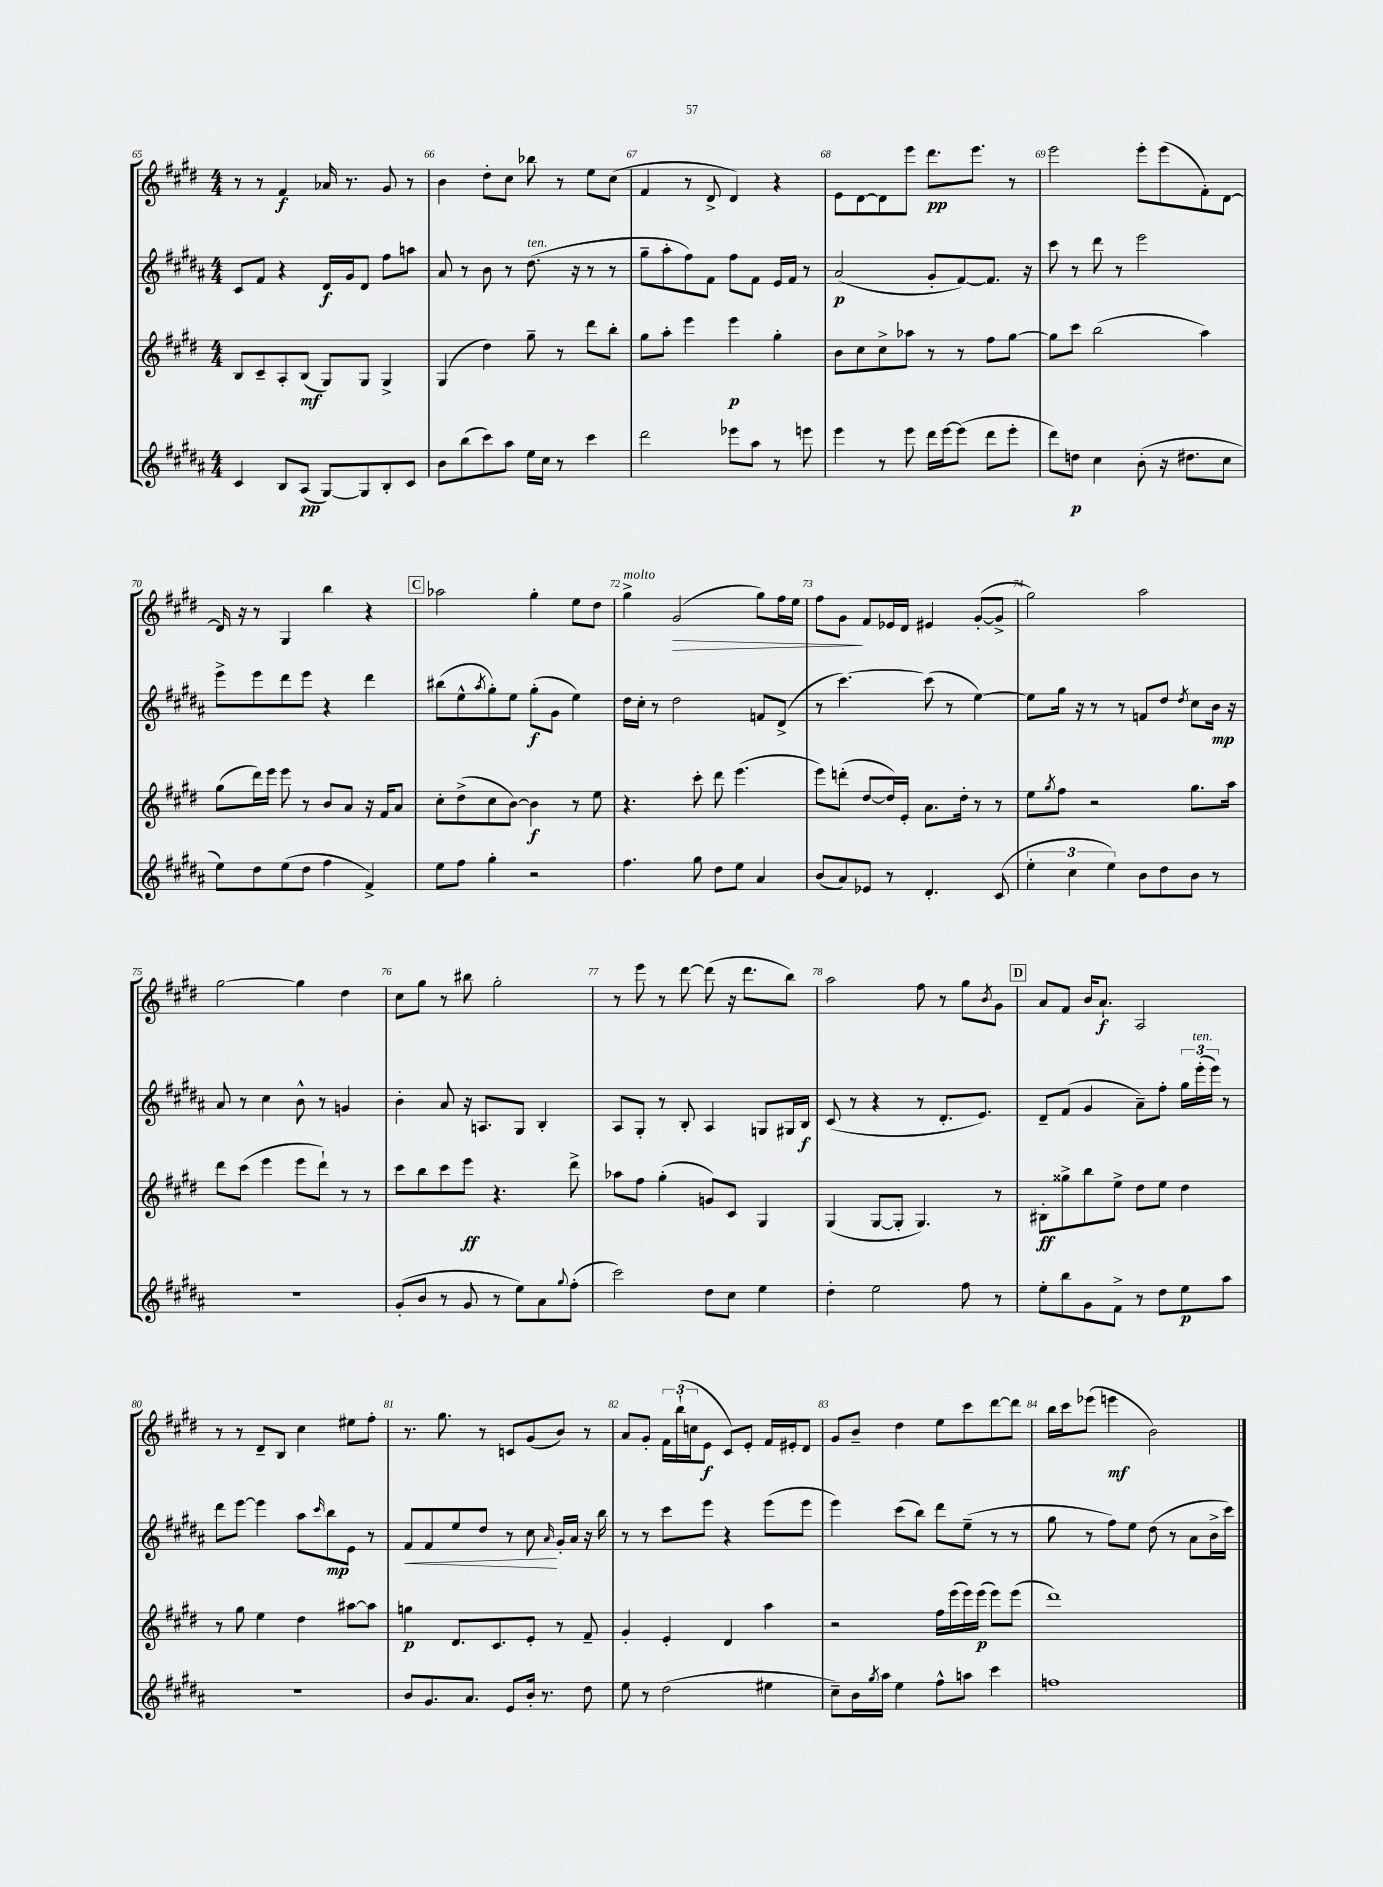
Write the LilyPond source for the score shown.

<<
\new StaffGroup <<
\new Staff = "s0" {
    \clef treble \key e \major \numericTimeSignature \time 4/4
    r8 r8 fis'4\f aes'16 r8. gis'8 r8 |
    b'4 dis''8-. cis''8 bes''8 r8 e''8 cis''8( |
    fis'4 r8 dis'8-> dis'4) r4 |
    e'8 dis'8~ dis'8 e'''8 dis'''8.\pp e'''8. r8 |
    e'''2 e'''8-. e'''8( fis'8-.) dis'8~ |
    dis'16 r16 r8 gis4 b''4 r4 |
    \mark \markup { \box "C" } aes''2 gis''4-. e''8 dis''8 |
    gis''4->^\markup { \italic "molto" } gis'2\>( gis''8) fis''16 e''16 |
    fis''8 gis'8\! fis'8 ees'16 dis'16 eis'4 gis'8~-.( gis'8-> |
    gis''2) a''2 |
    gis''2~ gis''4 dis''4 |
    cis''8 gis''8 r8 bis''8 gis''2-. |
    r8 e'''8 r8 dis'''8~ dis'''8( r16 dis'''8. b''8) |
    a''2 fis''8 r8 gis''8 \acciaccatura { b'8 } gis'8 |
    \mark \markup { \box "D" } a'8 fis'8 b'16 a'8.-!\f a2 |
    r8 r8 dis'8-- b8 cis''4 eis''8 fis''8-. |
    r8. gis''8. r8 c'8 gis'8( b'8) r8 |
    a'8 gis'8-. \tuplet 3/2 { fis'16 b''16-!( c''16 } e'8\f cis'8) e'8-. fis'16 eis'16-. dis'8 |
    gis'8 b'8-- dis''4 e''8 cis'''8 dis'''8~ dis'''8 |
    b''16 cis'''16 ees'''8( e'''4\mf b'2) \bar "|." |
}
\new Staff = "s1" {
    \clef treble \key b \major \numericTimeSignature \time 4/4
    cis'8 fis'8 r4 dis'16\f gis'16 dis'8 fis''8 a''8 |
    ais'8 r8 b'8 r8 dis''8.^\markup { \italic "ten." }( r16 r8 r8 |
    gis''8-- ais''8-. fis''8) fis'8 fis''8 fis'8 e'16 fis'16 r8 |
    ais'2\p( gis'8-. fis'8~) fis'8. r16 |
    cis'''8 r8 dis'''8 r8 e'''2 |
    e'''8-> e'''8 dis'''8 e'''8 r4 dis'''4 |
    \mark \markup { \box "C" } bis''8( e''8-^ \acciaccatura { ais''8 } gis''8-.) e''8 gis''8-.\f( gis'8 e''4) |
    dis''16 cis''16-. r8 dis''2 f'8 dis'8->( |
    r8 cis'''4.~) cis'''8( r8 e''4~) |
    e''8 gis''16 r16 r8 r8 f'8 dis''8 \acciaccatura { dis''8 } cis''8 b'16\mp r16 |
    ais'8 r8 cis''4 b'8-^ r8 g'4 |
    b'4-. ais'8 r16 a8. gis8 b4-. |
    ais8 gis8-. r8 b8-. ais4 g8 gis16 b16\f |
    cis'8( r8 r4 r8 dis'8.-. e'8.) |
    \mark \markup { \box "D" } dis'8-- fis'8( gis'4 ais'8--) fis''8-. \tuplet 3/2 { gis''16 e'''16-.^\markup { \italic "ten." }( e'''16) } r8 |
    dis'''8 e'''8~ e'''4 ais''8 \grace { cis'''16 } b''8\mp e'8 r8 |
    fis'8\< fis'8 e''8 dis''8 r8 cis''8\! \grace { ais'16 } gis'16-. ais'16 r16 b''16 |
    r8 r8 cis'''8 e'''8 r4 e'''8( e'''8 |
    e'''4) cis'''8( b''8) dis'''8 e''8--( r8 r8 |
    gis''8 r8 fis''8) e''8 dis''8( r8 ais'8 b'16-> cis'''16) \bar "|." |
}
\new Staff = "s2" {
    \clef treble \key e \major \numericTimeSignature \time 4/4
    b8 cis'8-- a8-. b8\mf( gis8) gis8 gis4-> |
    gis4( dis''4) gis''8-- r8 dis'''8 b''8-. |
    gis''8 a''8-. e'''4 e'''4\p gis''4-. |
    b'8 cis''8 cis''8-> aes''8 r8 r8 fis''8 gis''8~ |
    gis''8 cis'''8 b''2( a''4) |
    gis''8( dis'''16) e'''16 e'''8 r8 b'8 a'8 r16 fis'16 a'8 |
    \mark \markup { \box "C" } cis''8-. dis''8->( cis''8 b'8~) b'4\f r8 e''8 |
    r4. cis'''8-. dis'''8 e'''4.( |
    e'''8) d'''8-.( dis''8~ dis''16) e'16-. a'8. dis''16-. r8 r8 |
    e''8 \acciaccatura { gis''8 } fis''8 r2 gis''8. a''16 |
    dis'''8 cis'''8( e'''4 e'''8 dis'''8-!) r8 r8 |
    cis'''8 b''8 cis'''8 e'''8\ff r4. dis'''8-> |
    aes''8 fis''8 gis''4-.( g'8) cis'8 gis4 |
    gis4( gis8~ gis8-. gis4.) r8 |
    \mark \markup { \box "D" } bis8-.\ff gisis''8-> b''8 e''8-> dis''8 e''8 dis''4 |
    r8 gis''8 e''4 dis''4 ais''8~ ais''8 |
    g''4\p dis'8. cis'8. e'8-. r8 fis'8-- |
    gis'4-. e'4-. dis'4 a''4 |
    r2 fis''16 e'''16( e'''16) e'''16\p( e'''8) e'''8( |
    dis'''1) \bar "|." |
}
\new Staff = "s3" {
    \clef treble \key b \major \numericTimeSignature \time 4/4
    cis'4 b8 ais8\pp( gis8~) gis8 b8-. cis'8 |
    b'8 b''8( cis'''8) ais''8 e''16 cis''16 r8 cis'''4 |
    dis'''2 ees'''8 ais''8 r8 e'''8 |
    e'''4 r8 e'''8 dis'''16 e'''16~ e'''8( dis'''8 e'''8-. |
    dis'''8) d''8\p cis''4 b'8-.( r16 dis''8. cis''8 |
    e''8) dis''8 e''8( dis''8 fis''4 fis'4->) |
    \mark \markup { \box "C" } e''8 fis''8 gis''4-. r2 |
    fis''4. gis''8 dis''8 e''8 ais'4 |
    b'8( ais'8) ees'8 r8 dis'4.-. cis'8( |
    \tuplet 3/2 { e''4-. cis''4 e''4) } b'8 dis''8 b'8 r8 |
    r1 |
    gis'8-.( b'8 r8 gis'8 r8 e''8) ais'8 \appoggiatura { gis''8 } fis''8-.( |
    cis'''2) dis''8 cis''8 e''4 |
    dis''4-. e''2 fis''8 r8 |
    \mark \markup { \box "D" } e''8-. b''8 gis'8 fis'8-> r8 dis''8 e''8\p ais''8 |
    R1 |
    b'8 gis'8. ais'8. e'8 b'16-. r8. dis''8 |
    e''8 r8 dis''2( eis''4 |
    cis''8--) b'16 \acciaccatura { gis''8 } ais''16 e''4 fis''8-^ a''8 cis'''4 |
    f''1 \bar "|." |
}
>>
>>
\layout { \context { \Score currentBarNumber = #65 \override BarNumber.break-visibility = ##(#f #t #t) barNumberVisibility = #all-bar-numbers-visible } }
